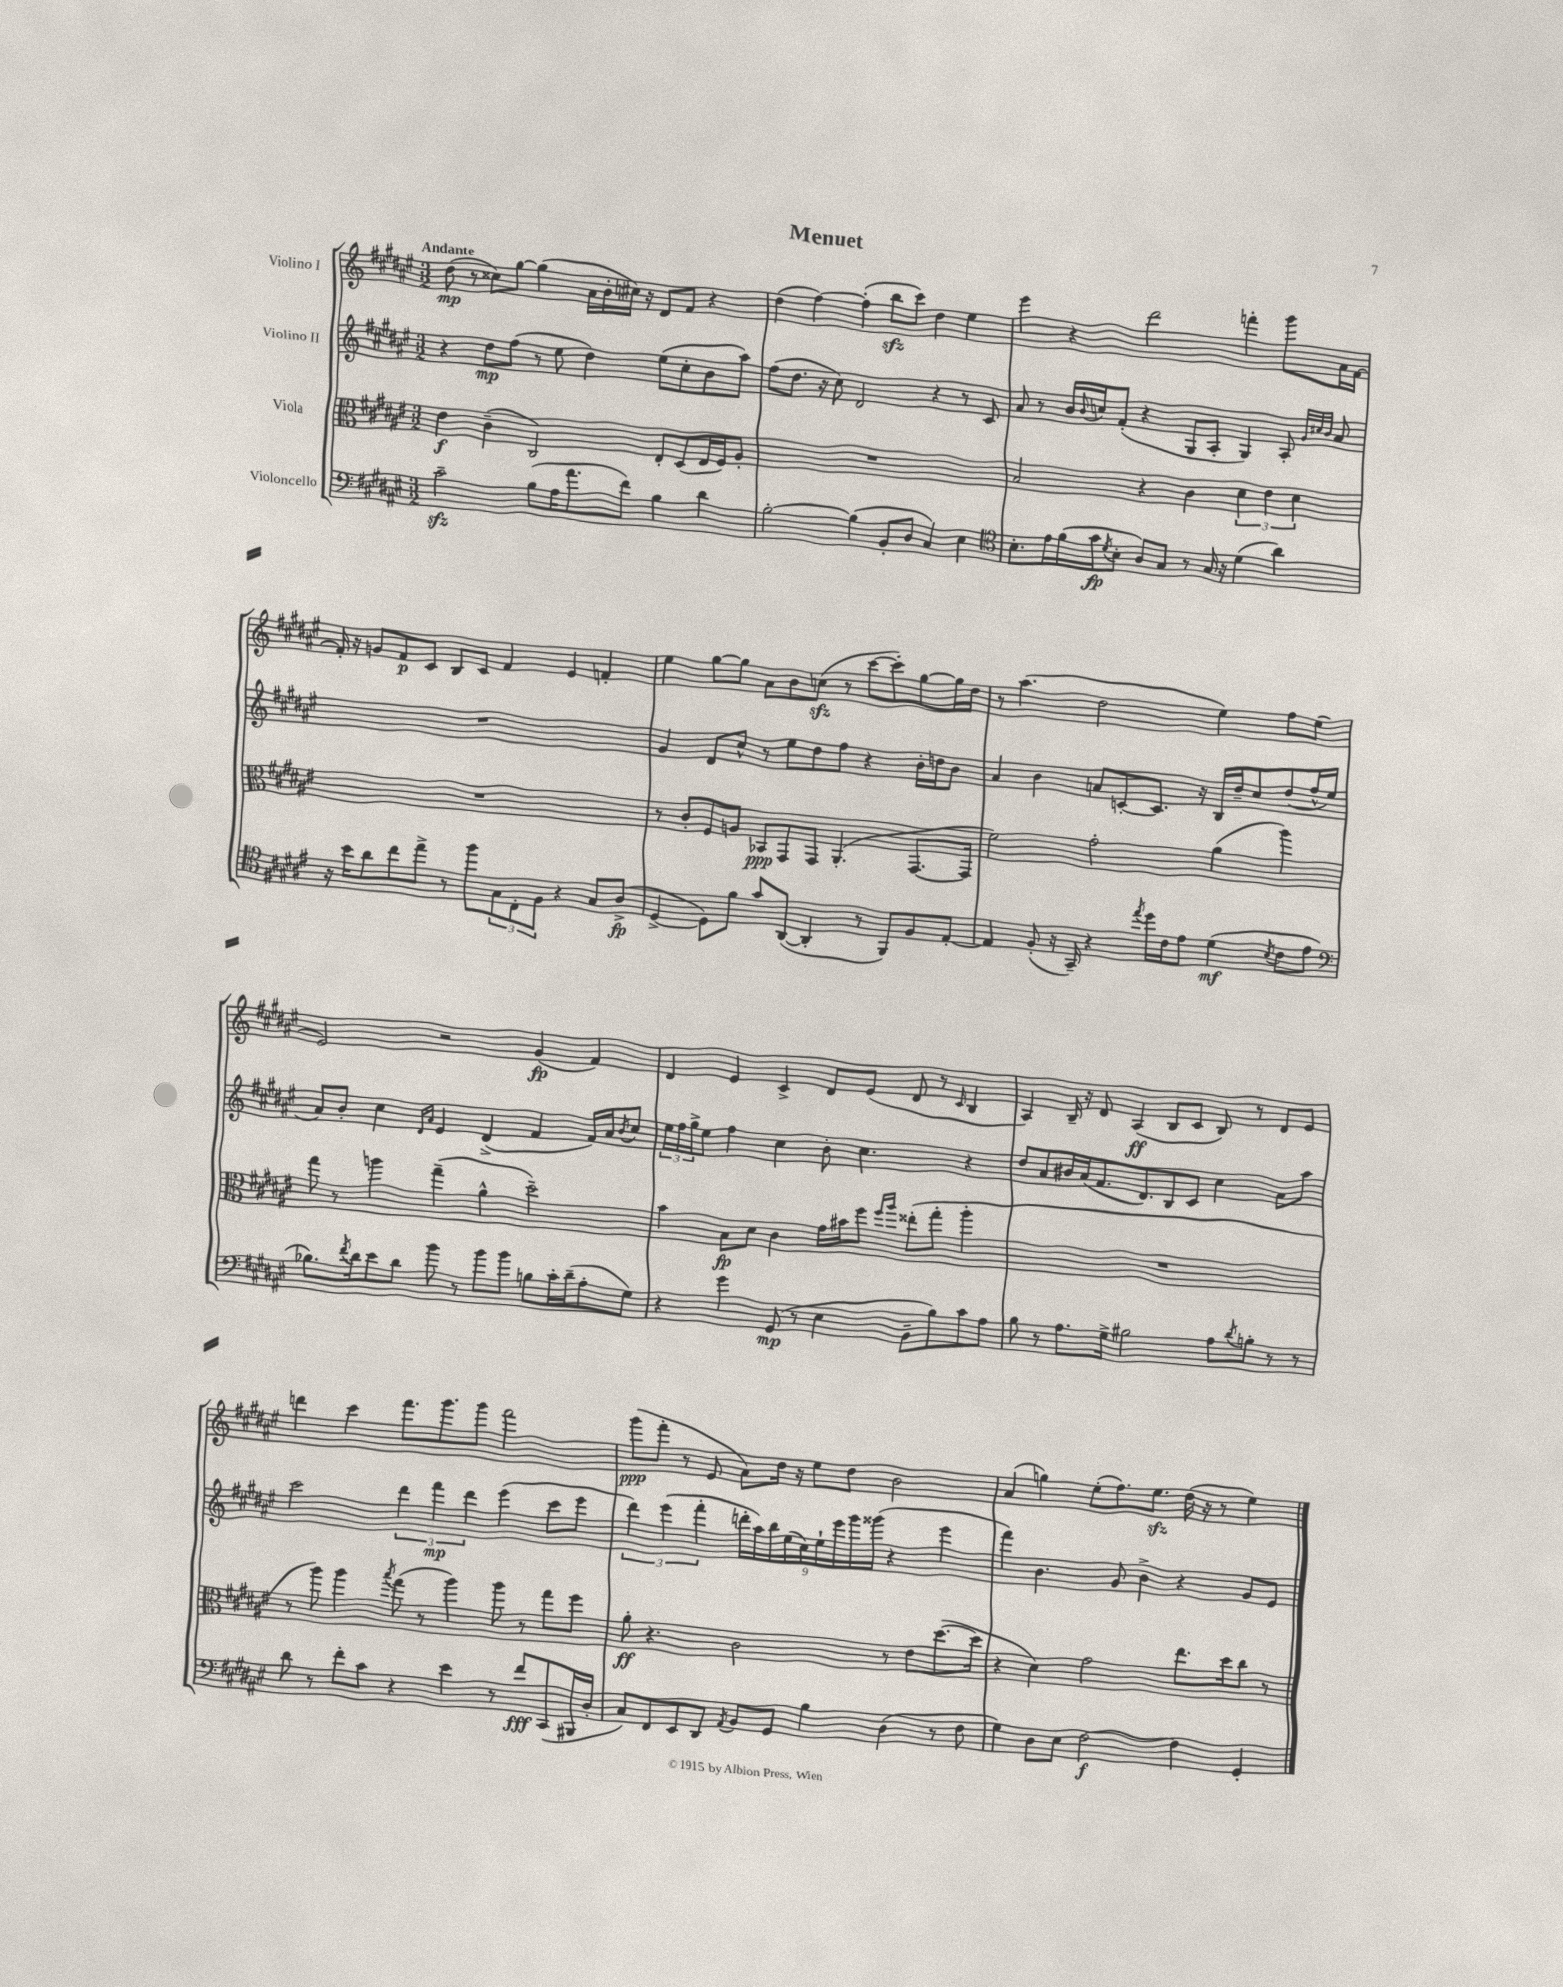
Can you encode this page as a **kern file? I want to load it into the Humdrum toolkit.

**kern	**dynam	**kern	**dynam	**kern	**dynam	**kern	**dynam
*part4	*part4	*part3	*part3	*part2	*part2	*part1	*part1
*staff4	*staff4	*staff3	*staff3	*staff2	*staff2	*staff1	*staff1
*I"Violoncello	*	*I"Viola	*	*I"Violino II	*	*I"Violino I	*
*clefF4	*	*clefC3	*	*clefG2	*	*clefG2	*
*k[f#c#g#d#a#e#]	*	*k[f#c#g#d#a#e#]	*	*k[f#c#g#d#a#e#]	*	*k[f#c#g#d#a#e#]	*
*M3/2	*	*M3/2	*	*M3/2	*	*M3/2	*
=1	=1	=1	=1	=1	=1	=1	=1
!	!	!	!	!	!	!LO:TX:a:B:t=Andante	!
2c#zz~\	.	4e#\	f	4r	.	(8dd#\	mp
.	.	.	.	.	.	8r	.
.	.	(4c#~\	.	8dd#\L	mp	8cc##X\L)	.
.	.	.	.	(8ff#\J	.	[8gg#\J	.
(8B\L	.	2C#/)	.	8r	.	(4gg#\]	.
16A#\K	.	.	.	8ee#\	.	.	.
8.a#\	.	.	.	.	.	.	.
.	.	.	.	4dd#\)	.	16a#\LL	.
.	.	.	.	.	.	16b'\	.
8f#\J)	.	.	.	.	.	16cc#X\JJ)	.
.	.	.	.	.	.	16r	.
4B\	.	8E#'/L	.	(8ee#\L	.	8d#/L	.
.	.	(8D#/	.	8cc#'\	.	8f#/J	.
4d#\	.	16E#/L	.	8b\	.	4r	.
.	.	16F#/J)	.	.	.	.	.
.	.	8A#'/J	.	8aa#\J)	.	.	.
=2	=2	=2	=2	=2	=2	=2	=2
[2B'\	.	1.r	.	(8ff#\L	.	(4dd#\	.
.	.	.	.	8.dd#\J	.	.	.
.	.	.	.	.	.	[4ff#\)	.
.	.	.	.	16r	.	.	.
.	.	.	.	8cc#\)	.	.	.
(4B\]	.	.	.	2d#/	.	(4ff#'\]	.
8BB'/L	.	.	.	.	.	8bbzz\L	.
8D#/J	.	.	.	.	.	8ccc#\J)	.
4C#/)	.	.	.	4r	.	4dd#\	.
4E#\	.	.	.	8r	.	4ee#\	.
.	.	.	.	8c#/	.	.	.
=3	=3	=3	=3	=3	=3	=3	=3
*clefC4	*	*	*	*	*	*	*
8.B'\L	.	2B/	.	8a#/	.	4eee#\	.
.	.	.	.	8r	.	.	.
16e#\L	.	.	.	.	.	.	.
(16f#\	.	.	.	16b/LL	.	4r	.
.	.	.	.	8qqb/	.	.	.
16g#\J	fp	.	.	16ccn/J	.	.	.
8qd#/	.	.	.	.	.	.	.
8B'\J	.	.	.	(8f#'/J	.	.	.
8A#/L)	.	4r	.	4r	.	2ddd#\	.
8G#/J	.	.	.	.	.	.	.
8r	.	4c#\	.	8G#/L	.	.	.
16G#/	.	.	.	8A#'/J	.	.	.
16r	.	.	.	.	.	.	.
(4d#\	.	6d#\	.	4G#/)	.	4fffn'\	.
.	.	6e#\	.	.	.	.	.
4a#\)	.	.	.	8A#'/	.	8ggg#\L	.
.	.	6d#\	.	.	.	.	.
.	.	.	.	32qqg#/LLL	.	.	.
.	.	.	.	32qqcc#X/	.	.	.
.	.	.	.	32qqb/JJJ	.	.	.
.	.	.	.	8a#/	.	16a#\L	.
.	.	.	.	.	.	[16f#\JJ	.
!!LO:LB:g=z
=4	=4	=4	=4	=4	=4	=4	=4
16r	.	1.r	.	1.r	.	16f#'/]	.
16b\KL	.	.	.	.	.	16r	.
8a#\	.	.	.	.	.	8gn/L	.
8cc#\	.	.	.	.	.	8f#/	p
8ee#^\J	.	.	.	.	.	8c#/J	.
8r	.	.	.	.	.	8B/L	.
8ff#\L	.	.	.	.	.	8c#/J	.
12G#\	.	.	.	.	.	4f#/	.
12C#'\	.	.	.	.	.	.	.
12F#\J	.	.	.	.	.	.	.
4r	.	.	.	.	.	4e#/	.
8G#/L	.	.	.	.	.	4fn'/	.
(8A#^/J	fp	.	.	.	.	.	.
=5	=5	=5	=5	=5	=5	=5	=5
[4D#^/	.	8r	.	4g#/	.	4ee#\	.
.	.	8c#'/L	.	.	.	.	.
8D#\L])	.	8F#/	.	8d#/L	.	[8gg#\L	.
8f#\J	.	8An/J	.	8cc#^^/J	.	8gg#\J]	.
8g#/L	.	8BB-X/L	ppp	8r	.	8a#\L	.
([8AA#/J	.	8GG#/	.	8ee#\L	.	8b\	.
4AA#'/]	.	8GG#/J	.	8dd#\	.	(8ccnzz\J	.
.	.	(4.AA#'/	.	8ff#\J	.	8r	.
8r	.	.	.	4r	.	[8ccc#\L	.
8FF#/L)	.	.	.	.	.	8ccc#'\])	.
8F#/	.	[8.GG#/L	.	16b'\LL	.	[8gg#\	.
.	.	.	.	16ddn\J	.	.	.
[8E#'/J	.	.	.	8b\J	.	16gg#\L]	.
.	.	16GG#/Jk]	.	.	.	16dd#\JJ	.
=6	=6	=6	=6	=6	=6	=6	=6
4E#/]	.	2f#\)	.	4a#/	.	8r	.
.	.	.	.	.	.	(4.aa#\	.
(8F#'/	.	.	.	4b\	.	.	.
16r	.	.	.	.	.	.	.
16GG#~/)	.	.	.	.	.	.	.
4r	.	2g#'\	.	8an/L	.	2dd#\	.
.	.	.	.	[8cn'/	.	.	.
8qee#/	.	.	.	.	.	.	.
16dd#\LL	.	.	.	8.c/J]	.	.	.
16c#\J	.	.	.	.	.	.	.
8e#\J	.	.	.	.	.	.	.
.	.	.	.	16r	.	.	.
(4d#\	mf	(4a#\	.	16B/LL	.	4ee#\)	.
.	.	.	.	16dd#~/J	.	.	.
.	.	.	.	8cc#/	.	.	.
8qB/	.	.	.	.	.	.	.
8c#\L	.	4aa#\)	.	(8dd#/	.	8ff#\L	.
8e#\J	.	.	.	16ff#^^/L	.	(8ee#\J	.
.	.	.	.	16ee#/JJ	.	.	.
!!LO:LB:g=z
=7	=7	=7	=7	=7	=7	=7	=7
*clefF4	*	*	*	*	*	*	*
8.B-X\L)	.	8gg#\	.	8a#/L)	.	2e#/)	.
.	.	8r	.	8b'/J	.	.	.
8qf#/	.	.	.	.	.	.	.
16d#\k	.	.	.	.	.	.	.
8e#\	.	4aan\	.	4cc#\	.	.	.
8d#\J	.	.	.	.	.	.	.
.	.	.	.	16qqd#/LL	.	.	.
.	.	.	.	16qqa#/JJ	.	.	.
8b\	.	(4gg#~\	.	4e#/	.	2r	.
8r	.	.	.	.	.	.	.
8b\L	.	4a#^^\	.	(4d#^/	.	.	.
8b\J	.	.	.	.	.	.	.
8Bn\L	.	2dd#~\)	.	4f#/	.	(4g#/	fp
16c#'\L	.	.	.	.	.	.	.
(16d#~\J	.	.	.	.	.	.	.
8A#'\	.	.	.	16f#/LL)	.	4f#/)	.
.	.	.	.	16a#/J	.	.	.
.	.	.	.	8qb/	.	.	.
8G#\J)	.	.	.	8cc#/J	.	.	.
=8	=8	=8	=8	=8	=8	=8	=8
4r	.	4b\	.	24ee#\LL	.	4d#/	.
.	.	.	.	24ff#\	.	.	.
.	.	.	.	24gg#^\J	.	.	.
.	.	.	.	8ee#\J	.	.	.
4g#\	.	8B\L	fp	4ff#\	.	4e#/	.
.	.	8d#\J	.	.	.	.	.
(8GG#/	mp	4c#\	.	4cc#\	.	4c#^/	.
8r	.	.	.	.	.	.	.
4E#\	.	16g#\LL	.	8b'\	.	8d#/L	.
.	.	16b#X\J	.	.	.	.	.
.	.	8ff#\J	.	4.cc#\	.	(8e#/J	.
.	.	16qqff#/LL	.	.	.	.	.
.	.	16qqaa#/JJ	.	.	.	.	.
8BB~\L	.	(8ee##X'\L	.	.	.	8d#/	.
8B\)	.	8gg#'\J	.	.	.	8r	.
.	.	.	.	.	.	16qqc#/	.
8c#\	.	4aa#'\	.	4r	.	4B/	.
8A#\J	.	.	.	.	.	.	.
=9	=9	=9	=9	=9	=9	=9	=9
8B\	.	1.r	.	8dd#/L	.	4A#/)	.
8r	.	.	.	8a#/	.	.	.
8.A#\L	.	.	.	16b#X/L	.	16B~/	.
.	.	.	.	(16a#/J	.	16r	.
.	.	.	.	8.f#/	.	8d#/	.
16G#^\Jk	.	.	.	.	.	.	.
2B#X\	.	.	.	.	.	(4A#/	ff
.	.	.	.	8.d#/)	.	.	.
.	.	.	.	8B/	.	8B/L	.
.	.	.	.	8c#/J	.	8c#/J	.
8A#\L	.	.	.	4cc#\	.	8B/)	.
8qd#/	.	.	.	.	.	.	.
8Bn'\J	.	.	.	.	.	8r	.
8r	.	.	.	8a#\L	.	8d#/L	.
8r	.	.	.	8aa#\J	.	8e#/J	.
!!LO:LB:g=z
=10	=10	=10	=10	=10	=10	=10	=10
8d#\	.	8r	.	2ccc#\	.	4dddn\	.
8r	.	8aa#\)	.	.	.	.	.
8f#'\L	.	4aa#\	.	.	.	4ccc#\	.
8c#\J	.	.	.	.	.	.	.
.	.	8qbb/	.	.	.	.	.
4r	.	(8gg#\	.	6ddd#\	.	8.fff#\L	.
.	.	8r	.	.	.	.	.
.	.	.	.	6fff#\	mp	.	.
.	.	.	.	.	.	8.ggg#\	.
4e#\	.	4aa#\)	.	.	.	.	.
.	.	.	.	6ddd#\	.	.	.
.	.	.	.	.	.	8ggg#\J	.
8r	.	8aa#\	.	(4eee#\	.	2fff#\	.
8f#/L	fff	8r	.	.	.	.	.
(8CC#/	.	8gg#\L	.	8ccc#\L	.	.	.
16BBB#X/L	.	8ff#\J	.	8eee#\J	.	.	.
16D#'/JJ	.	.	.	.	.	.	.
=11	=11	=11	=11	=11	=11	=11	=11
8C#/L)	.	8a#'\	ff	6ddd#\)	.	(8ggg#\L	ppp
8FF#/	.	4.r	.	.	.	8fff#'\J	.
.	.	.	.	(6eee#\	.	.	.
8EE#/	.	.	.	.	.	8r	.
.	.	.	.	6fff#'\	.	.	.
8DD#/J	.	.	.	.	.	8e#/	.
8qAA#/	.	.	.	.	.	.	.
8BB/L	.	2c#\	.	18dddn'\LL	.	8a#\L)	.
.	.	.	.	18aa#\)	.	.	.
.	.	.	.	18bb\	.	.	.
8GG#/J	.	.	.	.	.	16dd#\Jk	.
.	.	.	.	(18ee#\	.	.	.
.	.	.	.	.	.	16r	.
.	.	.	.	18cc#\)	.	.	.
4B\	.	.	.	.	.	8ee#\L	.
.	.	.	.	18ee#`\	.	.	.
.	.	.	.	18eee#\	.	.	.
.	.	.	.	.	.	8dd#\J	.
.	.	.	.	18ggg#\	.	.	.
.	.	.	.	(18ggg##X\JJ	.	.	.
(4D#\	.	8r	.	4r	.	2b\	.
.	.	8e#\L	.	.	.	.	.
8r	.	([8.dd#\	.	4eee#\	.	.	.
8F#\	.	.	.	.	.	.	.
.	.	16dd#\Jk]	.	.	.	.	.
=12	=12	=12	=12	=12	=12	=12	=12
4G#\)	.	4r	.	4fff#\)	.	(4a#/	.
8D#\L	.	4d#\)	.	4.b\	.	4ggn\)	.
8E#\J	.	.	.	.	.	.	.
[2F#\	f	2g#\	.	.	.	(8ee#'\L	.
.	.	.	.	8g#/	.	8.ff#\)	.
.	.	.	.	4b^\	.	.	.
.	.	.	.	.	.	8.ee#zz\J	.
4F#\]	.	8.ee#\L	.	4r	.	(16dd#\	.
.	.	.	.	.	.	16r	.
.	.	.	.	.	.	8r	.
.	.	16dd#\k	.	.	.	.	.
4GG#'/	.	8cc#\J	.	8g#/L	.	4ee#\)	.
.	.	8r	.	8e#/J	.	.	.
==	==	==	==	==	==	==	==
*-	*-	*-	*-	*-	*-	*-	*-
